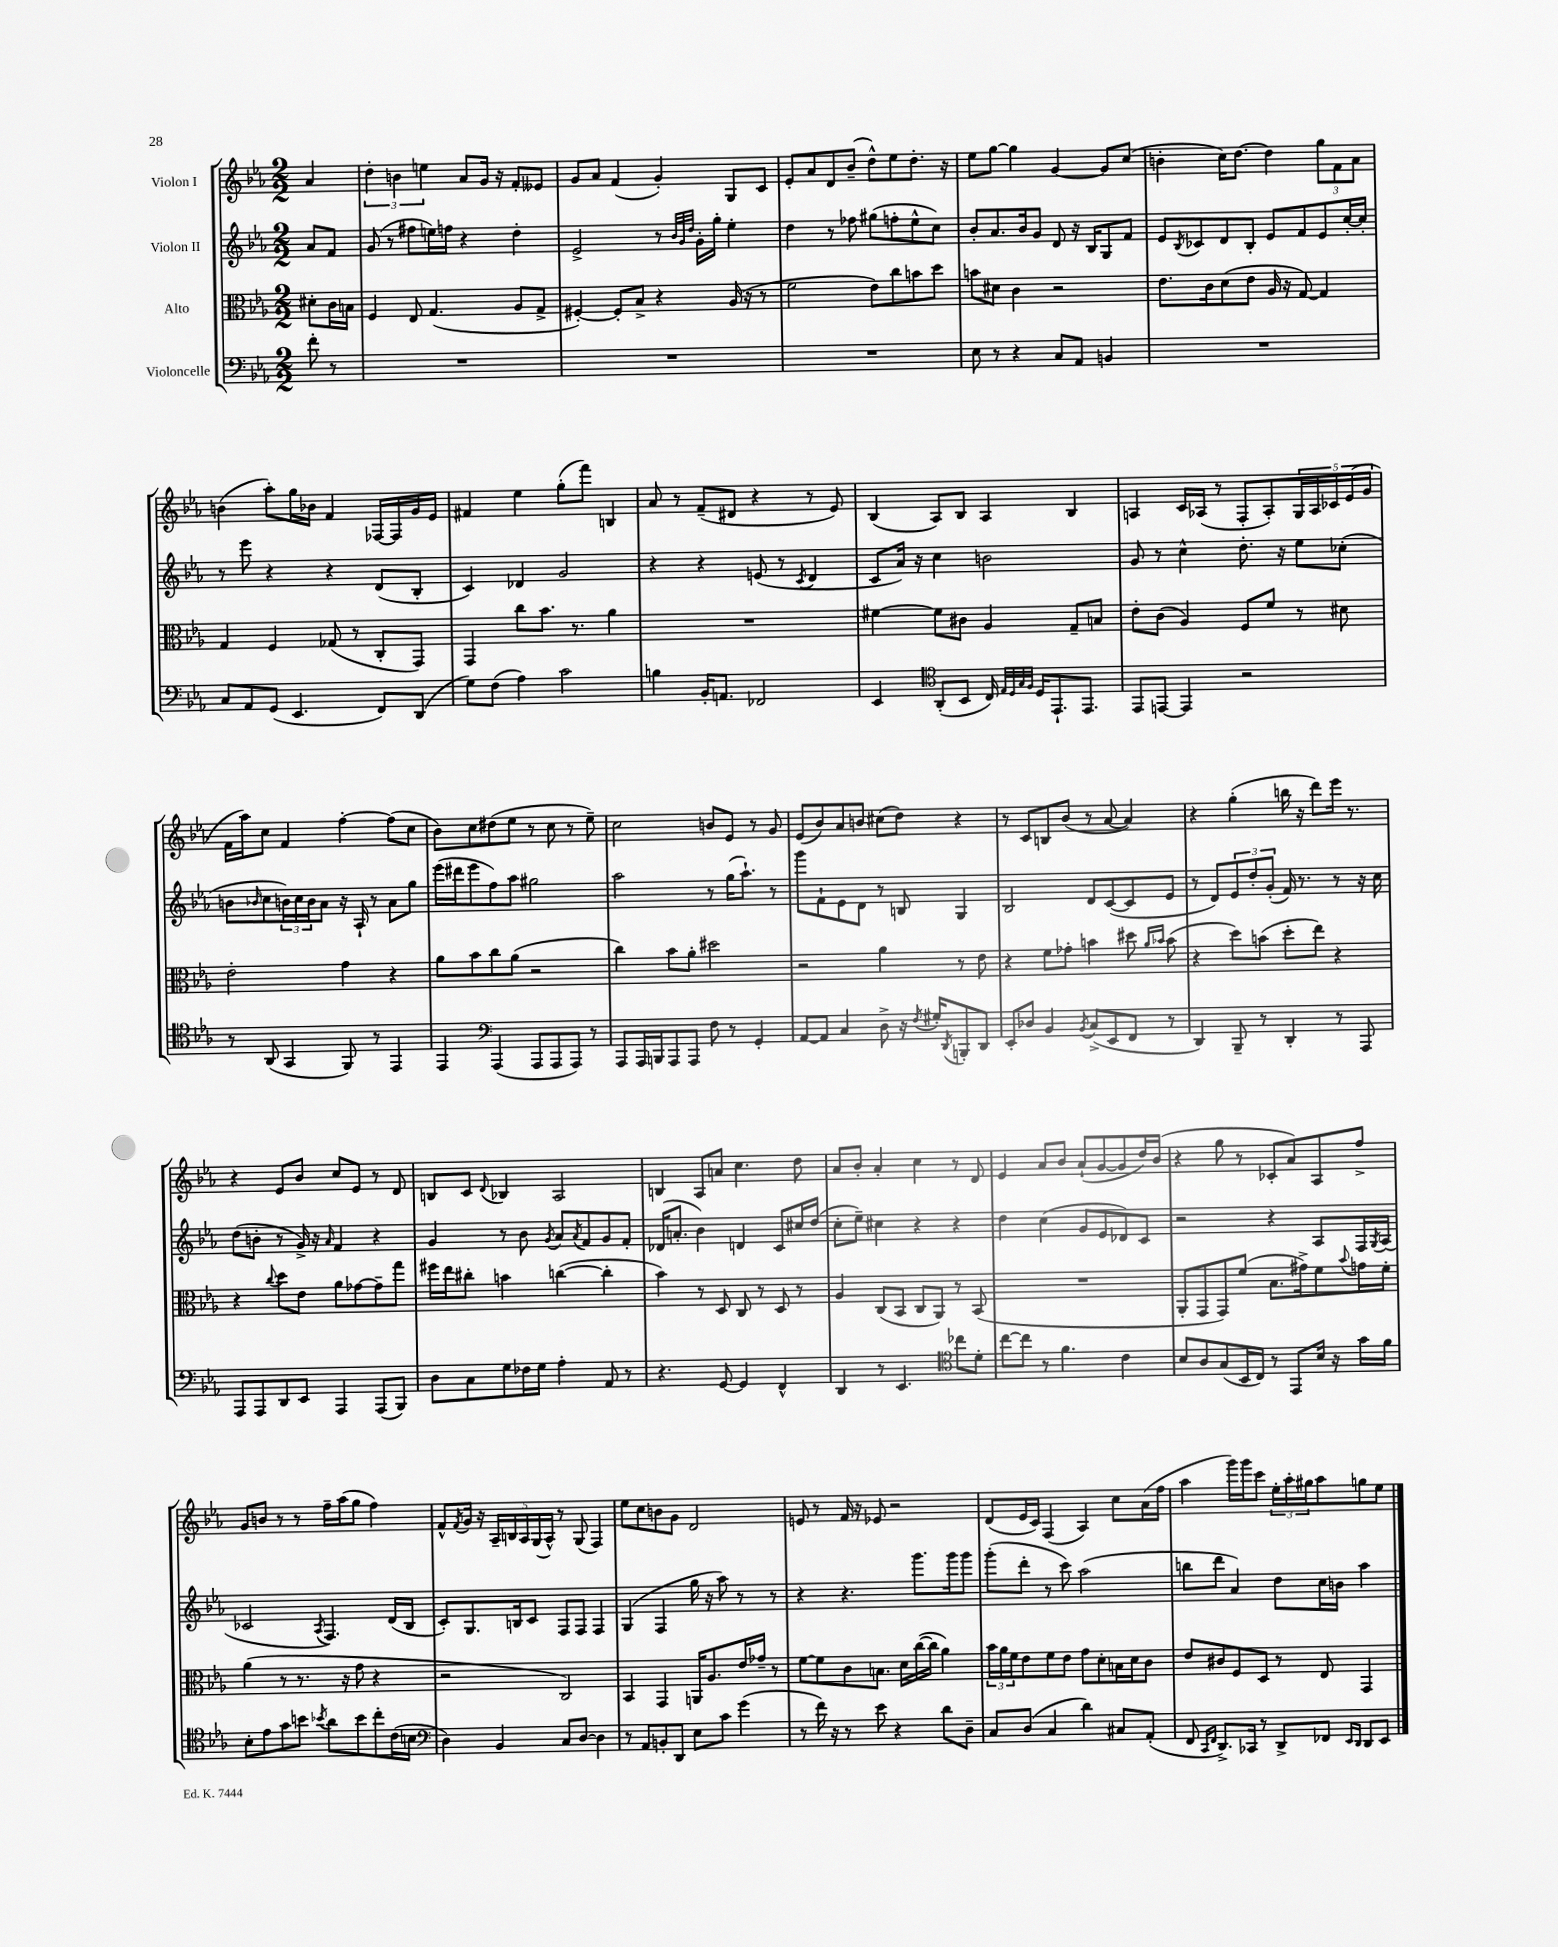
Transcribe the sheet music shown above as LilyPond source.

<<
\new StaffGroup <<
\new Staff = "s0" \with { instrumentName = "Violon I" } {
    \clef treble \key ees \major \numericTimeSignature \time 2/2 \partial 4
    aes'4 |
    \tuplet 3/2 { d''4-. b'4 e''4 } aes'8 g'16 r16 f'8-. eeses'8 |
    g'8 aes'8 f'4( g'4-.) g8 c'8 |
    ees'8-. aes'8 d'8 bes'8--( d''8-^) ees''8 d''8.-. r16 |
    ees''8 g''8~ g''4 g'4~ g'8 c''8( |
    b'4-. c''16) d''8.~ d''4 \tuplet 3/2 { g''8 f'8 aes'8 } |
    b'4( aes''8-.) g''16 bes'16 f'4 fes16~ fes16 g'16 ees'16 |
    fis'4 ees''4 g''8-.( f'''8) b4 |
    aes'8 r8 f'8--( dis'8 r4 r8 ees'8) |
    bes4( aes8) bes8 aes4 bes4 |
    a4 c'16 aes16( r8 f8-. aes8-.) \tuplet 5/4 { g16 aes16 ces'16 ees'16( g'16 } |
    f'16 aes''16) c''8 f'4 f''4~-. f''8( c''8 |
    bes'8) c''8 dis''8( ees''8 r8 c''8 r8 ees''8--) |
    c''2 b'8 ees'8 r8 g'8 |
    ees'8( bes'8) aes'8 b'8 cis''8( d''8) r4 |
    r8 c'8 b8 bes'8( r8 aes'8~ aes'4) |
    r4 g''4-.( b''16 r16 d'''8) ees'''16 r8. |
    r4 ees'8 bes'8 c''8 ees'8 r8 d'8 |
    b8 c'8 \appoggiatura { d'8 } bes4 aes2 |
    b4 aes8 a'8 c''4. d''8 |
    aes'8 bes'8-. aes'4-. c''4 r8 d'8 |
    ees'4 aes'8 bes'8 aes'8-!( g'8~ g'8 d''16) bes'16( |
    r4 g''8 r8 ces'8-. aes'8) aes8 f''8-> |
    g'8 b'8 r8 r8 f''16-- aes''16( g''8 f''4) |
    f'8-^ \acciaccatura { f'8 } g'16 r16 \tuplet 5/4 { aes16-- b16 aes16 g16( aes16-^) } r8 g8( f4) |
    ees''8 c''8 b'8 g'8 d'2 |
    e'8 r8 f'16 r16 ees'8 r2 |
    d'8( ees'16 c'16) f4( aes4) c''8 aes'16( f''16 |
    aes''4 g'''16) g'''16 c'''8 \tuplet 3/2 { ees''16-. aes''16-. gis''16 } aes''8 g''8 ees''8 \bar "|." |
}
\new Staff = "s1" \with { instrumentName = "Violon II" } {
    \clef treble \key ees \major \numericTimeSignature \time 2/2 \partial 4
    aes'8 f'8 |
    g'8( r8 fis''8 e''16) f''16 r4 d''4-. |
    ees'2-> r8 \grace { bes'32 g'32 d''32 } g'16-. g''16-. ees''4-. |
    d''4 r8 fes''8 gis''8( f''8-. ees''8-^ c''8) |
    bes'8-. aes'8. bes'16 g'8 d'8 r16 bes16 g8 f'8 |
    ees'8 \acciaccatura { bes8 } ces'8 d'8 bes8-. ees'8 f'8 ees'8 c''16~-. c''16-. |
    r8 ees'''8 r4 r4 d'8( bes8-. |
    c'4) des'4 g'2 |
    r4 r4 e'8( r8 \acciaccatura { c'8 } d'4 |
    c'8 aes'16) r16 c''4 b'2 |
    g'8 r8 c''4-^ d''8.-. r16 ees''8 ces''8-.( |
    b'8 \grace { bes'16 } c''8 \tuplet 3/2 { b'16) c''16 b'16 } aes'8 r16 aes16-! r8 aes'8 g''8 |
    ees'''16( dis'''16 ees'''8 f''8) aes''8 gis''2 |
    aes''2 r8 g''16( aes''8.-!) r8 |
    g'''8 f'8-! ees'8 d'8 r8 b8 g4 |
    bes2 d'8 c'8~( c'8 ees'8 |
    r8 d'8) \tuplet 3/2 { ees'8 d''8-. g'8-.( } f'16) r8. r8 r16 c''16 |
    d''8( b'8-. r8 g'16->) r16 \grace { aes'16 } f'4 r4 |
    g'4 r8 bes'8 \acciaccatura { g'8 } aes'8 \acciaccatura { aes'8 } f'8 g'8 f'8-. |
    des'16( a'8.-. bes'4) d'4 c'8 cis''16 d''16( |
    c''8-. ees''8--) cis''4 r4 r4 |
    d''4 c''4( g'8 ees'8 des'8) c'8 |
    r2 r4 aes8 f16 \acciaccatura { g8 } aes16( |
    ces'2 \acciaccatura { aes8 } f4.) d'16( bes16 |
    c'8-.) g8. b16 c'8 f8 f8 f4 |
    g4( f4 g''16 r16 aes''8) r8 r8 |
    r4 r4. g'''8. g'''16 g'''8 |
    g'''8-.( d'''8-. r8 c'''8) aes''2( |
    b''8 d'''8 aes'4) d''8 c''16 b'16 aes''4 \bar "|." |
}
\new Staff = "s2" \with { instrumentName = "Alto" } {
    \clef alto \key ees \major \numericTimeSignature \time 2/2 \partial 4
    dis'8-. c'16 b16 |
    f4 ees8 g4.( aes8 g8-> |
    fis4~-.) fis8-. bes8-> r4 aes16( r16 r8 |
    f'2 ees'8) c''8 b'8 d''8 |
    b'8 dis'8 c'4 r2 |
    ees'8. c'16 d'8( ees'8 aes16 r16 g8~) g4 |
    g4 f4 ges8( r8 c8-. g,8) |
    g,4 c''8 bes'8. r8. aes'4 |
    R1 |
    fis'4~ fis'8 cis'8 aes4 g8-- b8 |
    ees'8-. c'8( aes4) f8 f'8 r8 dis'8 |
    ees'2-. g'4 r4 |
    aes'8 bes'8 c''8 aes'8( r2 |
    c''4) bes'8 aes'8-. dis''2 |
    r2 aes'4 r8 ees'8 |
    r4 f'8 ges'8-. b'4 dis''8 \grace { aes'16 bes'16 } bes'8( |
    r4 d''8) b'8( d''8-. ees''8) r4 |
    r4 \appoggiatura { c''8 } d''8 ees'8 aes'8 ges'8~ ges'8-- g''8 |
    fis''16 ees''16 cis''8-. b'4 c''4~( c''4-. |
    bes'4) r8 d8 c8 r8 d8 r8 |
    aes4 c8( bes,8 c8 aes,8) r8 bes,8( |
    R1 |
    aes,8-. g,8 g,8) f'8( bes8. gis'16->) f'8 \appoggiatura { bes'8 } g'16 f'16-. |
    aes'4( r8 r8. r16 g'8 r4 |
    r2 c2) |
    bes,4 g,4 a,16 aes8. ees'16 ges'16-- r8 |
    f'8~ f'8 c'8 b8. d'16 c''16~( c''16 aes'4) |
    \tuplet 3/2 { bes'16 aes'16 f'16 } ees'8 f'8 ees'8 g'8 d'8-. b16 d'16 c'8 |
    ees'8 cis'8 f8 d8 r8 ees8 g,4 \bar "|." |
}
\new Staff = "s3" \with { instrumentName = "Violoncelle" } {
    \clef bass \key ees \major \numericTimeSignature \time 2/2 \partial 4
    f'8-. r8 |
    R1 |
    R1 |
    R1 |
    ees8 r8 r4 c8 aes,8 b,4 |
    R1 |
    c8 aes,8 g,8( ees,4. f,8) d,8( |
    g8) f8( aes4) c'2 |
    b4 bes,16-. a,8. fes,2 |
    ees,4 \clef tenor aes,8-.( bes,8 c16) \grace { ees32 d32 g32 f32 } d16 ees,8.-! ees,8. |
    ees,8 e,8~ e,4 r2 |
    r8 aes,8( g,4 f,8) r8 ees,4 |
    ees,4 \clef bass aes,,4( aes,,8 aes,,8 aes,,8) r8 |
    aes,,8 aes,,16 b,,16 aes,,8 aes,,8 f8 r8 g,4-. |
    aes,8~ aes,8 c4 d8-> r16 \acciaccatura { f8 } gis16-. \acciaccatura { d,8 } b,,8-. d,8 |
    ees,8-. des8 bes,4 \acciaccatura { bes,8 } c8->( ees,8 f,8 r8 |
    d,4) bes,,8-- r8 d,4-. r8 aes,,8 |
    aes,,8 aes,,8 d,8 ees,8 aes,,4 aes,,8( bes,,8) |
    d8 c8 g8 fes16 g16 aes4-. aes,8 r8 |
    r4. g,8~ g,4 f,4-^ |
    d,4 r8 ees,4. \clef tenor ces''8 d'8-. |
    c''8~ c''8 r8 f'4. c'4 |
    bes8 aes8 g8( bes,16 c16) r8 ees,8 bes16 r16 g'16 f'16 |
    bes8-. ees'8 g'8 b'8 \acciaccatura { bes'8 } aes'8 bes'8 c''8-. c'16( b16 |
    \clef bass d4) bes,4 c8 d8~ d4 |
    r8 aes,8 b,8-. d,8 ees8 c'8 g'4( |
    r8 f'16) r16 r8 ees'8 r4 d'8 d8-- |
    c8 d8( c4 d'4) cis8 aes,8-.( |
    f,8 \grace { c,16 f,16 } d,8.->) ces,16 r8 d,8-> fes,8 \grace { ees,16 d,16 } d,8 ees,8 \bar "|." |
}
>>
>>
\layout { \context { \Score \remove "Bar_number_engraver" } }
